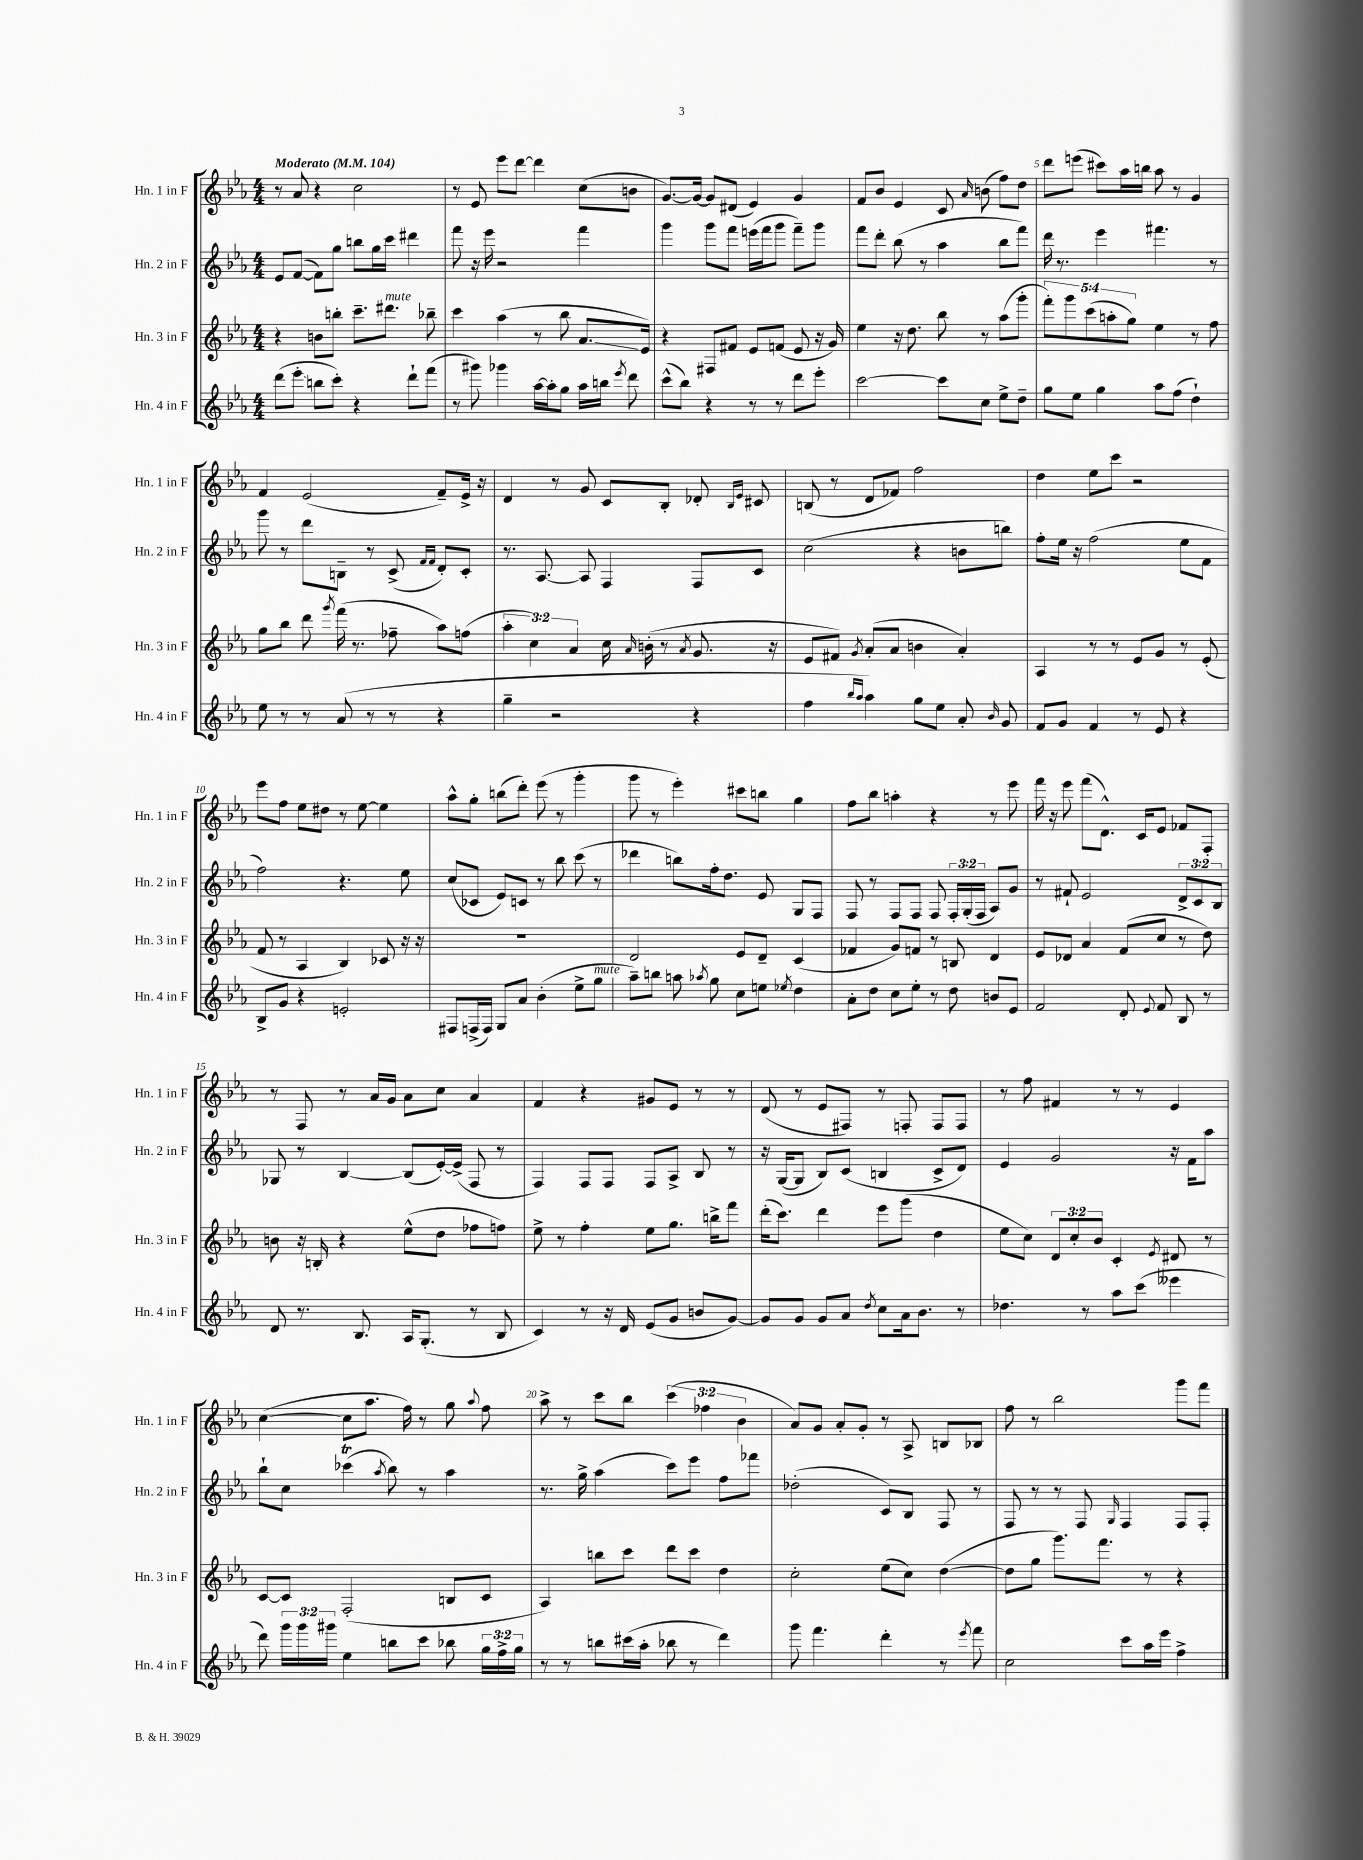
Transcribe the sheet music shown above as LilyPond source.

<<
\new StaffGroup <<
\new Staff = "s0" \with { instrumentName = "Hn. 1 in F" shortInstrumentName = "Hn. 1 in F" } {
    \clef treble \key ees \major \numericTimeSignature \time 4/4 \override Staff.TupletNumber.text = #tuplet-number::calc-fraction-text \tempo "Moderato" 4 = 104
    \autoBeamOff r8 aes'8 r4 c''2 |
    r8 ees'8 ees'''8[ d'''8]~ d'''4 c''8[( b'8] |
    g'8.[~) g'16]~ g'8[ dis'8]( ees'4) g'4 |
    f'8[ bes'8] ees'4 c'8 \grace { aes'16 } b'8( f''8[) d''8] |
    d'''8[ e'''8]( cis'''8[) aes''16 b''16] aes''8 r8 g'4 |
    f'4 ees'2( f'8[--) ees'16]-> r16 |
    d'4 r8 g'8 c'8[ bes8]-. des'8-. \grace { bes16[ ees'16] } cis'8 |
    b8( r8 d'8[ fes'8]) f''2 |
    d''4 ees''8[ c'''8] r2 |
    ees'''8[ f''8] ees''8[ dis''8] r8 ees''8~ ees''4 |
    aes''8[-^ g''8]-. b''8[( d'''8]-.) ees'''8( r8 g'''4-. |
    g'''8 r8 ees'''4-.) cis'''8[ b''8] g''4 |
    f''8[ bes''8] a''4-. r4 r8 ees'''8 |
    f'''16 r16 ees'''8 f'''8[( d'8.]-^) c'16[ ees'8] fes'8[ f8]-. |
    r8 f8 r8 aes'16[ g'16] aes'8[ c''8] aes'4 |
    f'4 r4 gis'8[ ees'8] r8 r8 |
    d'8( r8 ees'8[ fis8]) r8 f8-. f8[ f8] |
    r8 f''8 fis'4 r8 r8 ees'4 |
    c''4~( c''8[ aes''8.] f''16) r8 g''8 \appoggiatura { aes''8 } f''8 |
    aes''8-> r8 c'''8[ bes''8] \tuplet 3/2 { c'''4( fes''4 bes'4 } |
    aes'8[) g'8] aes'8[-. g'8]-. r8 aes8-> b8[ bes8] |
    f''8 r8 bes''2 g'''8[ f'''8] \bar "|." |
}
\new Staff = "s1" \with { instrumentName = "Hn. 2 in F" shortInstrumentName = "Hn. 2 in F" } {
    \clef treble \key ees \major \numericTimeSignature \time 4/4 \override Staff.TupletNumber.text = #tuplet-number::calc-fraction-text
    \autoBeamOff ees'8[ f'8]~( f'8[) g''8] b''8[ g''16 c'''16] dis'''4 |
    f'''8 r16 ees'''16 r2 f'''4 |
    g'''4 g'''8[ f'''8] e'''16[( f'''16 g'''8] f'''8[--) g'''8] |
    f'''8[ d'''8]-. bes''8( r8 aes''4 bes''8[ f'''8]) |
    d'''16 r8. ees'''4 fis'''4. r8 |
    g'''8 r8 d'''8[ b8]-- r8 c'8->( \grace { f'16[ f'16] } d'8[-.) c'8]-. |
    r8. aes8.~ aes8 f4 f8[ c'8] |
    c''2( r4 b'8[ b''8]) |
    f''8[-. ees''16] r16 f''2( ees''8[ f'8] |
    f''2) r4. ees''8 |
    c''8[( ces'8] ees'8[) c'8] r8 bes''8 c'''8( r8 |
    des'''4 b''8[) f''16-. d''8.] ees'8 g8[ f8] |
    f8 r8 f8[ f8] f8 \tuplet 3/2 { f16[-. g16-.( f16] } aes8[) g'8] |
    r8 fis'8-! ees'2 \tuplet 3/2 { d'8[-> c'8 bes8] } |
    ges8 r8 bes4~ bes8[( ees'16~-.) ees'16]->( f8 r8 |
    f4) f8[ f8] f8[ aes8]-> bes8 r8 |
    r16 g16[~( g8] bes8[) c'8]( b4 c'8[-> d'8]) |
    ees'4 g'2 r16 f'16[ aes''8] |
    bes''8[-! c''8] ces'''4\trill( \acciaccatura { aes''8 } bes''8) r8 aes''4 |
    r8. g''16-> aes''4( c'''8[) ees'''8] f''8[ fes'''8] |
    des''2-.( c'8[) bes8] f8 r8 |
    f8 r8 r8 f8 \grace { g16 } f4 f8[ f8]-. \bar "|." |
}
\new Staff = "s2" \with { instrumentName = "Hn. 3 in F" shortInstrumentName = "Hn. 3 in F" } {
    \clef treble \key ees \major \numericTimeSignature \time 4/4 \override Staff.TupletNumber.text = #tuplet-number::calc-fraction-text
    \autoBeamOff r4 b'8[ b''8]-. c'''8.[-- dis'''8.]^\markup { \italic "mute" } bes''8-- |
    c'''4 aes''4( r8 bes''8 aes'8.[\glissando ees'16]) |
    r4 fis8[ fis'8] ees'8[ f'8]( ees'8 r16 g'16) |
    ees''4 r16 d''8. bes''8 r8 aes''8[( g'''8]-. |
    \tuplet 5/4 { f'''8[-.) g'''8 c'''8( a''8-. g''8]) } ees''4 r8 f''8 |
    g''8[ bes''8] d'''8 \acciaccatura { g'''8 } f'''16( r8. fes''8-- aes''8[) f''8]( |
    \tuplet 3/2 { aes''4-. c''4) aes'4 } c''16 \grace { aes'16 } b'16-.( r8 \acciaccatura { aes'8 } g'8. r16 |
    ees'8[ fis'8]) \acciaccatura { g'8 } aes'8[-.( aes'8] b'4 aes'4-.) |
    aes4 r8 r8 ees'8[ g'8] r8 ees'8-.( |
    f'8 r8 aes4 bes4) ces'8 r16 r16 |
    R1 |
    d'2 ees'8[ d'8]-- c'4( |
    fes'4 g'8[) f'8] r8 b8 d'4 |
    ees'8[ des'8] aes'4 f'8[( c''8] r8 d''8) |
    b'8 r16 b16-. r4 ees''8[-^( d''8] fes''8[ f''8]) |
    ees''8-> r8 f''4-. ees''8[ g''8.] b''16[-> f'''8] |
    d'''16[-.( c'''8.]) d'''4 ees'''8[ g'''8]( d''4 |
    ees''8[ c''8]) \tuplet 3/2 { d'8[ c''8-. bes'8] } c'4-. \acciaccatura { ees'8 } dis'8 r8 |
    c'8[~ c'8] f2-.( b8[ c'8] |
    aes4) b''8[ c'''8] d'''8[ c'''8] d''4 |
    c''2-. ees''8[( c''8]) d''4~( |
    d''8[ g''8] g'''8.[) f'''8.] r8 r4 \bar "|." |
}
\new Staff = "s3" \with { instrumentName = "Hn. 4 in F" shortInstrumentName = "Hn. 4 in F" } {
    \clef treble \key ees \major \numericTimeSignature \time 4/4 \override Staff.TupletNumber.text = #tuplet-number::calc-fraction-text
    \autoBeamOff d'''8[( ees'''8]-.\glissando b''8[ c'''8]-.) r4 d'''8[-! f'''8]( |
    r8 gis'''8) ges'''4 aes''16[~ aes''16-. g''8] aes''16[ b''16] \acciaccatura { ees'''8 } d'''8 |
    c'''8[-^( bes''8]) r4 r8 r8 d'''8[ ees'''8]-. |
    c'''2~ c'''8[ c''8] ees''8[-> d''8]-- |
    g''8[ ees''8] g''4 aes''8[ f''8]( d''4-!) |
    ees''8 r8 r8 aes'8( r8 r8 r4 |
    g''4-- r2 r4 |
    f''4 \grace { bes''16[ aes''16] } aes''4) g''8[ ees''8] aes'8-. \grace { bes'16 } g'8 |
    f'8[ g'8] f'4 r8 ees'8 r4 |
    bes8[-> g'8] r4 e'2-. |
    fis8[ f16->( f16]) g8[ aes'8] bes'4-.( ees''8[-> g''8]^\markup { \italic "mute" } |
    aes''8[--) b''8] a''8 \acciaccatura { aes''8 } g''8 c''8[ e''8] \acciaccatura { ees''8 } d''4 |
    aes'8[-. d''8] c''8[ ees''8]-. r8 d''8 b'8[ ees'8] |
    f'2 d'8-. \appoggiatura { ees'8 } f'8 bes8 r8 |
    d'8 r8. bes8. aes16[ g8.]-.( r8 bes8 |
    c'4) r8 r16 d'16 ees'8[( g'8] b'8[ g'8]~) |
    g'8[ g'8] g'8[ aes'8] \acciaccatura { d''8 } c''8[ aes'16 bes'8.] r8 |
    des''4. r8 aes''8[ c'''8]( eeses'''4 |
    d'''8) \tuplet 3/2 { g'''16[ g'''16 gis'''16] } ees''4 b''8[ c'''8] bes''8 \tuplet 3/2 { g''16[ f''16-> g''16] } |
    r8 r8 b''8[ cis'''16( aes''16]-. bes''8 r8 d'''4) |
    g'''8 f'''4. d'''4-. r8 \acciaccatura { ees'''8 } f'''8 |
    c''2 c'''8[ aes''16 ees'''16] f''4-> \bar "|." |
}
>>
>>
\layout { \context { \Score \override BarNumber.break-visibility = ##(#f #t #t) barNumberVisibility = #(every-nth-bar-number-visible 5) } }
